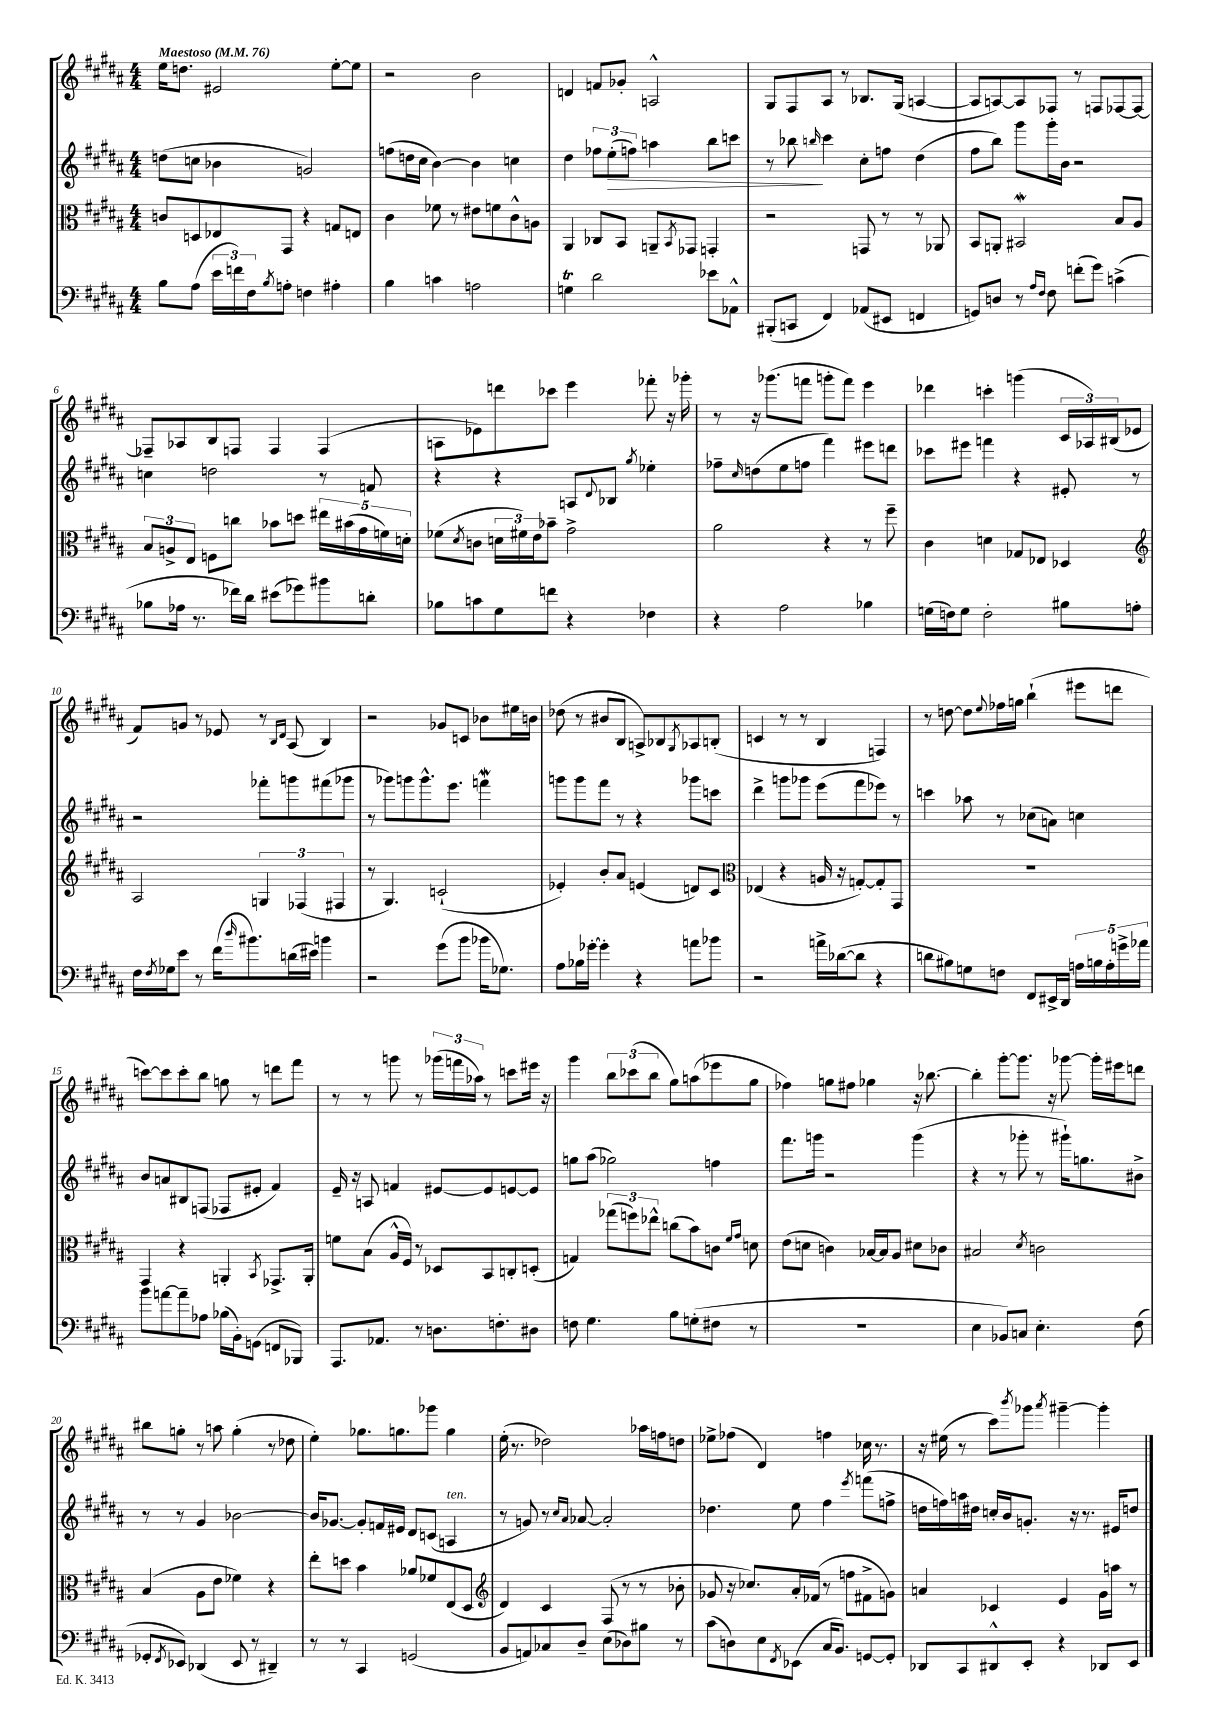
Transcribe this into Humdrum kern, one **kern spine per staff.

**kern	**kern	**kern	**kern
*staff4	*staff3	*staff2	*staff1
*clefF4	*clefC3	*clefG2	*clefG2
*k[f#c#g#d#a#]	*k[f#c#g#d#a#]	*k[f#c#g#d#a#]	*k[f#c#g#d#a#]
*M4/4	*M4/4	*M4/4	*M4/4
*MM76	*MM76	*MM76	*MM76
8B	8c	(8dd	16ee
.	.	.	8.dd
(8A#	8D	8cc	.
24e	8E-	4b-	2e#
24f)	.	.	.
24F#	.	.	.
8qB	.	.	.
8A'	8GG#	.	.
4F	4r	2g)	.
4A#'	8G	.	[8ee'
.	8E	.	8ee]
=	=	=	=
4B	4c#	(8ff	2r
.	.	16dd	.
.	.	16cc#	.
4c	8f-	[4b)	.
.	8r	.	.
2A	8e#	4b]	2b
.	8f	.	.
.	8c#^^	4cc	.
.	8A	.	.
=	=	=	=
4G	4AA#	4dd#	4d
2d#	8C-	12ff-	8f
.	.	(12ee'	.
.	8BB	.	8g-'
.	.	12ff)	.
.	8AA~	4aa	2A^^
.	8qBB	.	.
.	8GG-	.	.
8e-	4GG'	8bb	.
8AA-^^	.	8ccc	.
=	=	=	=
(8BBB#'	2r	8r	8G#
8CC	.	8bb-	8F#
.	.	16qqbb	.
4FF#)	.	4ccc#	8A#
.	.	.	8r
(8AA-	8GG	8cc#'	8.B-
8EE#	8r	8ff	.
.	.	.	(16G#
4FF	8r	(4dd#	[4A
.	8AA-	.	.
=	=	=	=
8GG)	8BB	8ff#	8A]
8D	8AA'	8bb)	[8A)
8r	2BB#	8ggg#	8A]
16qqA#	.	.	.
16qqF#	.	.	.
8F#	.	16ggg#'	8F-
.	.	16b	.
(8f'	.	2r	8r
8g#)	.	.	8F
(4c^	8B	.	[8F-
.	8A#	.	8F-_
=	=	=	=
8B-	12B	4cc	8F-~]
.	12A^	.	.
16A-	.	.	8A-
.	12E	.	.
8.r	.	.	.
.	8F	2dd	8B
16f-)	8cc	.	8F
16d#	.	.	.
(8e#	8b-	.	4F
8g-)	8dd	.	.
8b#	20ee#	8r	(4F
.	(20b#	.	.
.	20g#	.	.
8d'	.	8f	.
.	20f)	.	.
.	20d'	.	.
=	=	=	=
8B-	(8f-	4r	8A
.	8qd#	.	.
8c	8c	.	8e-)
8G#	24d	4r	8ddd
.	24f#)	.	.
.	24e	.	.
8f	8b-~	.	8ccc-
4r	2g#^	8A	4eee
.	.	8qqd#	.
.	.	8B-	.
.	.	8qgg#	.
4F-	.	4ee-'	8fff-'
.	.	.	16r
.	.	.	16ggg-'
=	=	=	=
4r	2a#	8ff-~	8r
.	.	16qqcc#	.
.	.	(8dd	16r
.	.	.	(8.ggg-
2A#	.	8ee	.
.	.	8ff	8fff
.	4r	4fff#)	8ggg'
.	.	.	8fff)
4B-	8r	8eee#	4eee
.	8ff#~	8ddd	.
=	=	=	=
(16G	4c#	8ccc-	4ddd-
16F)	.	.	.
8G	.	8eee#	.
2F'	4d	4fff	4ccc'
.	8G-	4r	(4ggg
.	8E-	.	.
8B#	4D-	8e#'	24c#
.	.	.	24A-)
.	.	.	(24B#
8A'	.	8r	8e-
=	=	=	=
*	*clefG2	*	*
16F#	2A#	2r	8f#)
8qF#	.	.	.
16G-	.	.	.
8e	.	.	8g
8r	.	.	8r
(16f#	.	.	8e-
16qqdd#	.	.	.
8.b#)	.	.	.
.	6G	8fff-'	8r
.	.	.	16qqB
.	.	.	16qqd#
(16d	.	8ggg	(8A#
.	(6F-	.	.
16e#)	.	.	.
4b	.	(8fff#	4B)
.	6F#	.	.
.	.	8ggg-	.
=	=	=	=
2r	8r	8r	2r
.	4.G#)	8ggg-)	.
.	.	8ggg	.
.	.	8.ggg^^	.
(8g#	(2c`	.	8g-
.	.	8.eee	.
8b	.	.	8c
16b-	.	4fff	8b-
8.G-)	.	.	.
.	.	.	16ee#
.	.	.	16b
=	=	=	=
8A#	4e-')	8ggg	(8dd-
16B-	.	8ggg	8r
[16g-'	.	.	.
4g-']	8b'	8fff#	8b#
.	8a#	8r	8B
4r	(4e	4r	8A^)
.	.	.	8B-
.	.	.	8qG#
8a	8d)	8ggg-	8A-
8b-	8c#	8ccc	(8B'
=	=	=	=
*	*clefC3	*	*
2r	(4E-	4ddd#^	4c
.	4r	8ggg	8r
.	.	8ggg-	8r
16a^	16A	(8eee	4B
([16d-	16r	.	.
8d-]	[8G')	8fff#	.
4r	8G']	8eee-)	4F)
.	8GG#	8r	.
=	=	=	=
8d	1r	4ccc	8r
8B#)	.	.	[8dd
8G	.	8aa-	8dd]
.	.	.	8qqee
8F	.	8r	16ff-
.	.	.	16gg
8FF#	.	(8cc-	(4bb`
16EE#^	.	8a)	.
16DD#	.	.	.
20A	.	4cc	8eee#
20B	.	.	.
20A'	.	.	.
.	.	.	8ddd
20g^	.	.	.
20a-	.	.	.
=	=	=	=
8b	4GG#	8b	[8ccc)
[8a	.	8a	8ccc]
8a~]	4r	8B#	8ccc'
8A-	.	(8F	8bb
(16B-	4AA'	8F-	8gg
16BB')	.	.	.
(8GG	.	8e#'	8r
.	8qBB	.	.
8FF	8.GG-^	4f#)	8ddd
8BBB-)	.	.	8fff#
.	16AA'	.	.
=	=	=	=
8.AAA#	8f	16e~	8r
.	.	16r	.
.	(8B	8A	8r
8.AA-	.	.	.
.	16A#^^	4f	8ggg
.	16F#)	.	.
8r	8r	.	8r
8.D	8D-	[8e#	(24ggg-
.	.	.	24fff
.	.	.	24aa-)
.	8BB	8e#]	8r
8.F'	.	.	.
.	8C'	[8e	8ccc
8D#	(8D'	8e]	16eee#
.	.	.	16r
=	=	=	=
8F	4G)	8gg	4ggg#
4.G#	.	(8aa#	.
.	(12gg-	2gg-)	12bb
.	12ff)	.	(12ccc-
.	12ee-^^	.	12bb
8B	(8cc	.	8gg#)
(8G'	8b)	.	(8aa
8F#	8c	4ff	8eee-
.	16qqf#	.	.
.	16qqg#	.	.
8r	8d	.	8gg#
=	=	=	=
1r	(8e	8.fff#	4ff-)
.	8d	.	.
.	.	16ggg	.
.	4c)	2r	8gg
.	.	.	8ff#
.	[16B-	.	4gg-
.	16B-]	.	.
.	8A#	.	.
.	8d#	(4ggg	16r
.	.	.	[8.bb-
.	8c-	.	.
=	=	=	=
4E	2B#	4r	4bb-']
8BB-)	.	8r	[8ggg#'
8C	.	8ggg-'	8.ggg#]
.	8qd#	.	.
4.E'	2c	8r	.
.	.	.	16r
.	.	16ggg#`)	[8ggg-
.	.	8.gg	.
.	.	.	16ggg-']
.	.	.	16eee#
(8F#	.	8b#^	8ddd
=	=	=	=
8GG-'	(4B	8r	8bb#
8qFF#	.	.	.
8EE-)	.	8r	8gg'
(4DD-	8A#	4g#	8r
.	8e	.	8aa
8EE-	4f-)	[2b-	(4gg'
8r	.	.	.
4DD#~)	4r	.	8r
.	.	.	8dd-
=	=	=	=
8r	8ee'	16b-]	4ee')
.	.	[8.g-	.
8r	8dd	.	.
4CC#	4b	8g-']	8.gg-
.	.	16f	.
.	.	16e#	8.gg
(2GG	8a-	8d#	.
.	8f-	(8c	8ggg-
.	(8E	4A	4gg
.	8D#	.	.
=	=	=	=
*	*clefG2	*	*
8BB	4d#)	8r	(16ee'
.	.	.	8.r
8AA)	.	8g)	.
8C-	4c#	8r	2dd-)
.	.	16qqcc#	.
.	.	16qqa#	.
8D#~	.	[8a-	.
(8E	(8F#	2a-']	.
8D-)	8r	.	.
8B#	8r	.	16aa-
.	.	.	16ff
8r	8b-'	.	8dd
=	=	=	=
(8c#	8g-	4.dd-	8ee-^
8D)	16r	.	(8ff-
.	8.cc-)	.	.
8E	.	.	4d#)
8qFF#	.	.	.
(8EE-	16a#'	8ee	.
.	(16f-	.	.
16C#	8r	4ff#	4ff
8.BB)	.	.	.
.	8ff	.	.
.	.	8qeee	.
[8GG	8f#^	(8fff	16cc-
.	.	.	8.r
8GG']	8g)	8ff^	.
=	=	=	=
8DD-	4a	16dd	16r
.	.	16ff)	(16ee#
8CC#	.	16aa	8r
.	.	16dd#	.
8DD#^^	4c-	16cc'	8ccc#)
.	.	16b	.
.	.	.	8qbbb
8EE'	.	8.g'	8ggg-
.	.	.	8qaaa#
4r	4e	.	[4ggg#~
.	.	16r	.
.	.	8.r	.
8DD-	16g#	.	4ggg#']
.	16aa	16e#	.
8EE	8r	8dd	.
==	==	==	==
*-	*-	*-	*-
